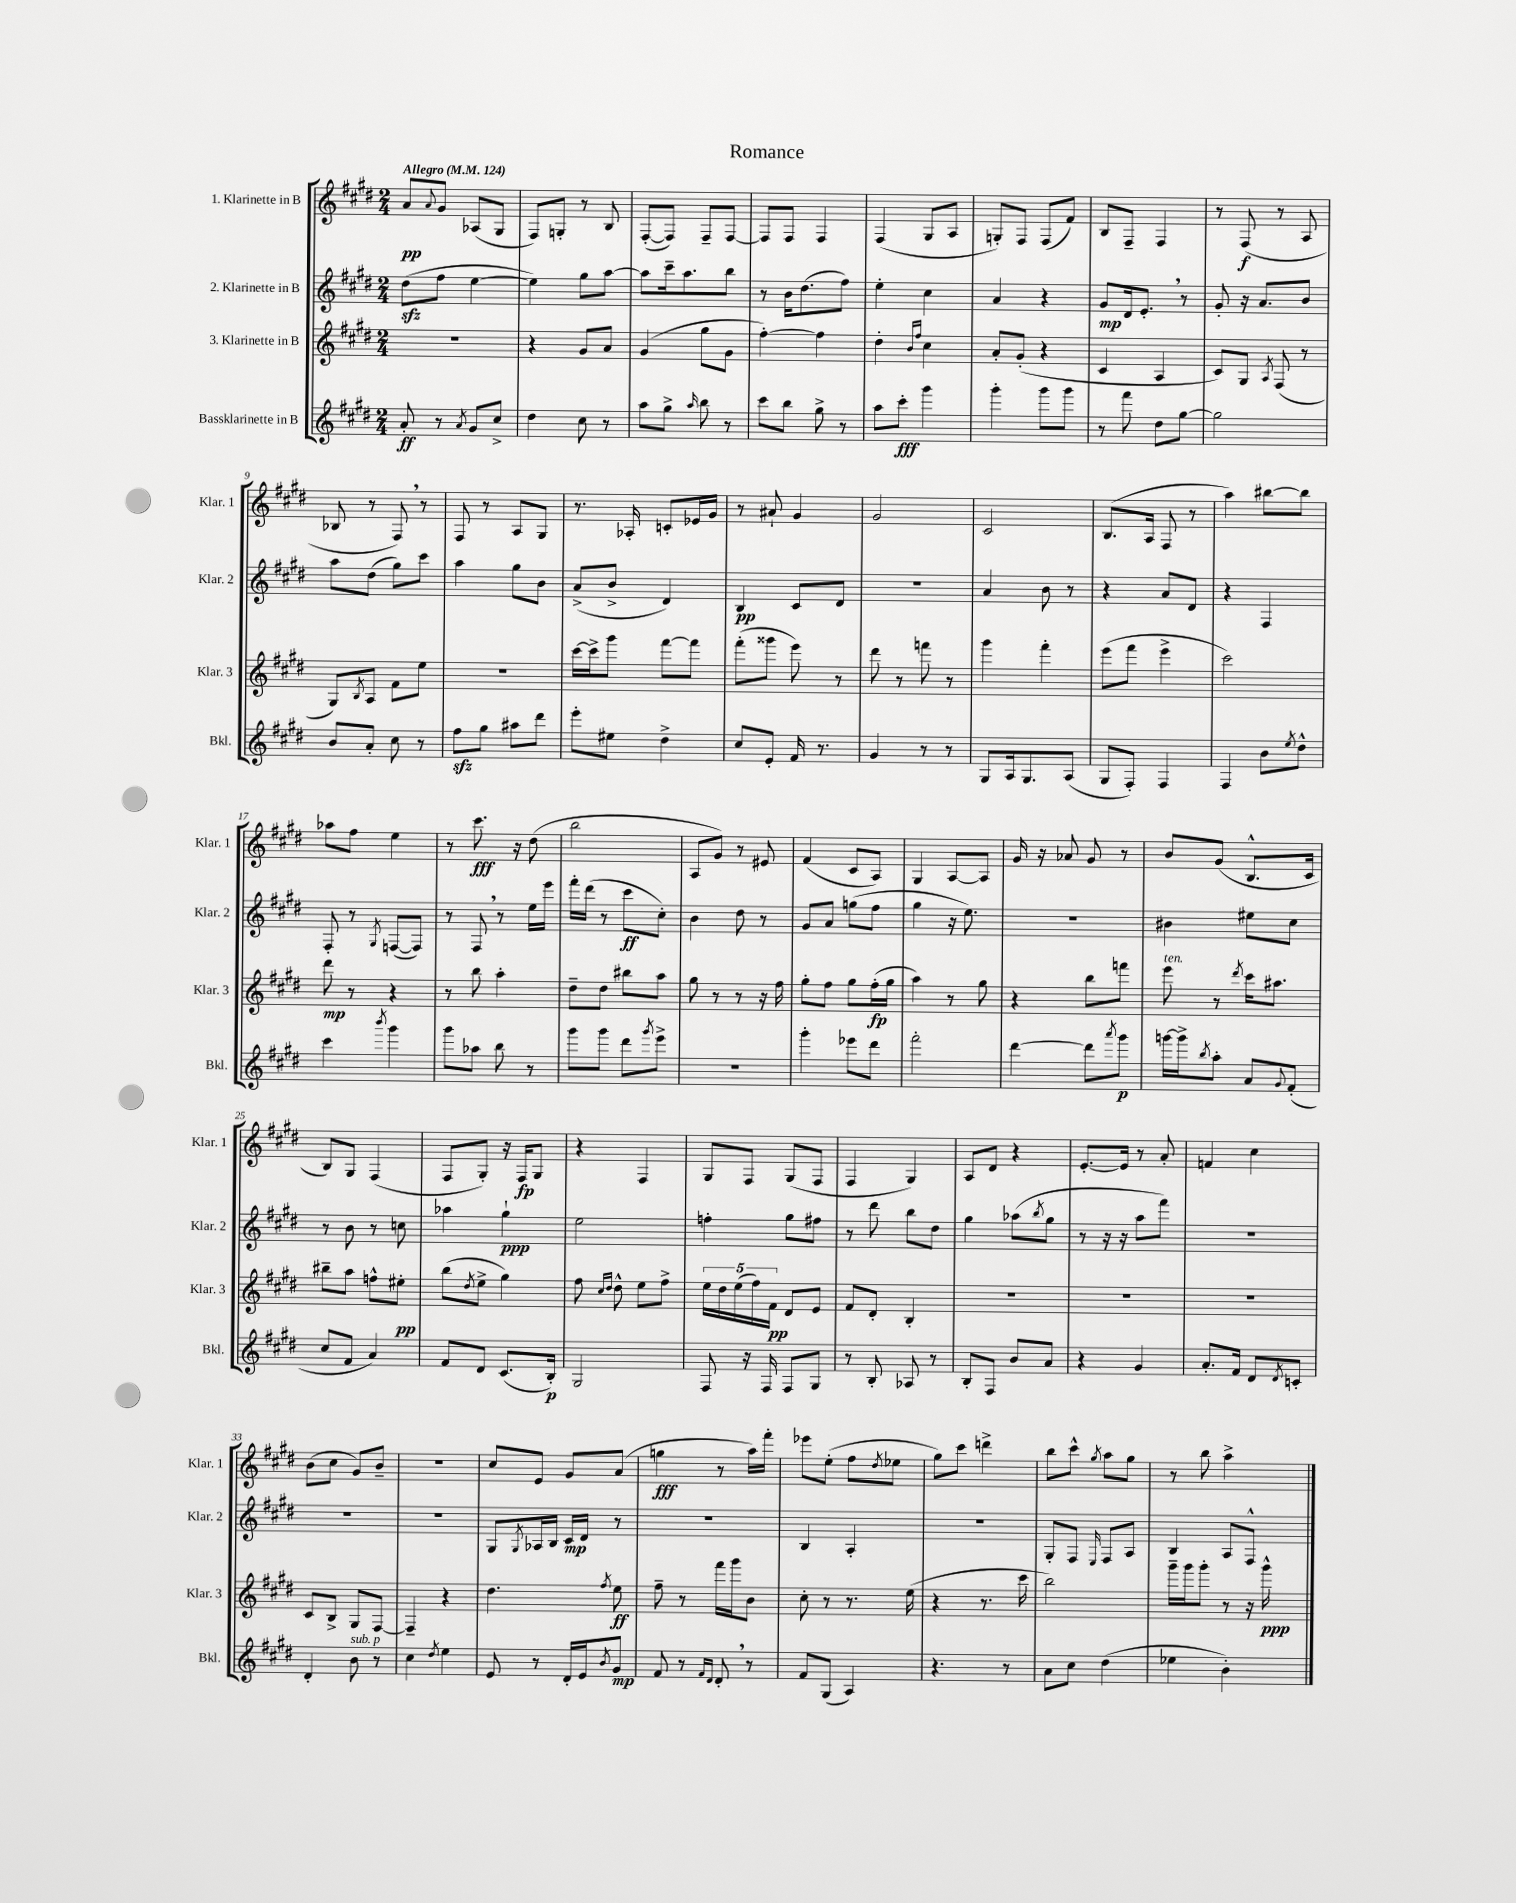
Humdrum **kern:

**kern	**dynam	**kern	**dynam	**kern	**dynam	**kern	**dynam
*part4	*part4	*part3	*part3	*part2	*part2	*part1	*part1
*staff4	*staff4	*staff3	*staff3	*staff2	*staff2	*staff1	*staff1
*I"Bassklarinette in B	*	*I"3. Klarinette in B	*	*I"2. Klarinette in B	*	*I"1. Klarinette in B	*
*I'Bkl.	*	*I'Klar. 3	*	*I'Klar. 2	*	*I'Klar. 1	*
*clefG2	*	*clefG2	*	*clefG2	*	*clefG2	*
*k[f#c#g#d#]	*	*k[f#c#g#d#]	*	*k[f#c#g#d#]	*	*k[f#c#g#d#]	*
*M2/4	*	*M2/4	*	*M2/4	*	*M2/4	*
*MM124	*	*MM124	*	*MM124	*	*MM124	*
=1	=1	=1	=1	=1	=1	=1	=1
!	!	!	!	!	!	!LO:TX:a:B:t=Allegro	!
8a'/	ff	2r	.	(8dd#zz\L	.	8a/L	pp
.	.	.	.	.	.	8qqa/	.
8r	.	.	.	8ff#\J	.	8g#/J	.
8qa/	.	.	.	.	.	.	.
8g#/L	.	.	.	[4ee\	.	(8A-X/L	.
8cc#^/J	.	.	.	.	.	8G#/J	.
=2	=2	=2	=2	=2	=2	=2	=2
4dd#\	.	4r	.	4ee\])	.	8F#/L)	.
.	.	.	.	.	.	8Gn'/J	.
8cc#\	.	8g#/L	.	8gg#\L	.	8r	.
8r	.	8a/J	.	[8aa\J	.	8B/	.
=3	=3	=3	=3	=3	=3	=3	=3
8aa\L	.	(4g#/	.	8aa\L]	.	([8F#'/L	.
8gg#^\J	.	.	.	16ccc#~\k	.	8F#/J])	.
.	.	.	.	8.aa\	.	.	.
16qqaa/	.	.	.	.	.	.	.
8bb\	.	8gg#\L	.	.	.	8F#~/L	.
8r	.	8g#\J	.	8bb\J	.	[8F#/J	.
=4	=4	=4	=4	=4	=4	=4	=4
8ccc#\L	.	[4ff#'\)	.	8r	.	8F#/L]	.
8bb\J	.	.	.	16b\KL	.	8F#/J	.
.	.	.	.	(8.dd#\	.	.	.
8gg#^\	.	4ff#\]	.	.	.	4F#/	.
8r	.	.	.	8ff#\J)	.	.	.
=5	=5	=5	=5	=5	=5	=5	=5
8aa\L	.	4dd#'\	.	4ee'\	.	(4F#/	.
8ccc#'\J	fff	.	.	.	.	.	.
.	.	16qqb/LL	.	.	.	.	.
.	.	16qqff#/JJ	.	.	.	.	.
4ggg#\	.	4cc#\	.	4cc#\	.	8G#/L	.
.	.	.	.	.	.	8A/J	.
=6	=6	=6	=6	=6	=6	=6	=6
4ggg#'\	.	8a'/L	.	4a/	.	8Gn'/L)	.
.	.	(8g#'/J	.	.	.	8F#/J	.
8ggg#\L	.	4r	.	4r	.	(8F#/L	.
8ggg#\J	.	.	.	.	.	8f#/J)	.
=7	=7	=7	=7	=7	=7	=7	=7
8r	.	4c#/	.	8g#/L	mp	8B/L	.
8fff#\	.	.	.	16d#/k	.	8F#~/J	.
.	.	.	.	8.e',/J	.	.	.
8dd#\L	.	4A/	.	.	.	4F#/	.
[8gg#\J	.	.	.	8r	.	.	.
=8	=8	=8	=8	=8	=8	=8	=8
2gg#\]	.	8c#/L)	.	8g#'/	.	8r	.
.	.	8G#/J	.	16r	.	(8F#/	f
.	.	.	.	8.a/L	.	.	.
.	.	8qA/	.	.	.	.	.
.	.	(8F#/	.	.	.	8r	.
.	.	8r	.	8b/J	.	8A/	.
!!LO:LB:g=z
=9	=9	=9	=9	=9	=9	=9	=9
8b/L	.	8G#/L)	.	8aa\L	.	8B-X/	.
.	.	8qB/	.	.	.	.	.
8a'/J	.	8A/J	.	(8dd#\J	.	8r	.
8cc#\	.	8f#\L	.	8gg#\L)	.	8F#,/)	.
8r	.	8ee\J	.	8ccc#\J	.	8r	.
=10	=10	=10	=10	=10	=10	=10	=10
8ff#zz\L	.	2r	.	4aa\	.	8F#/	.
8gg#\J	.	.	.	.	.	8r	.
8aa#X\L	.	.	.	8gg#\L	.	8A/L	.
8ddd#\J	.	.	.	8b\J	.	8G#/J	.
=11	=11	=11	=11	=11	=11	=11	=11
8eee'\L	.	[16ccc#\LL	.	(8a^/L	.	8.r	.
.	.	16ccc#^\J]	.	.	.	.	.
8ee#X\J	.	8ggg#\J	.	8b^/J	.	.	.
.	.	.	.	.	.	16A-X'/	.
4dd#^\	.	[8fff#\L	.	4d#/)	.	8cn'/L	.
.	.	8fff#\J]	.	.	.	16e-X/L	.
.	.	.	.	.	.	16g#/JJ	.
=12	=12	=12	=12	=12	=12	=12	=12
8cc#/L	.	(8fff#'\L	.	4B/	pp	8r	.
8e'/J	.	8ggg##X\J	.	.	.	8a#X`/	.
16f#/	.	8eee\)	.	8c#/L	.	4g#/	.
8.r	.	.	.	.	.	.	.
.	.	8r	.	8d#/J	.	.	.
=13	=13	=13	=13	=13	=13	=13	=13
4g#/	.	8ddd#\	.	2r	.	2g#/	.
.	.	8r	.	.	.	.	.
8r	.	8fffn\	.	.	.	.	.
8r	.	8r	.	.	.	.	.
=14	=14	=14	=14	=14	=14	=14	=14
8G#/L	.	4ggg#\	.	4a/	.	2c#/	.
16A/k	.	.	.	.	.	.	.
8.G#/	.	.	.	.	.	.	.
.	.	4fff#'\	.	8b\	.	.	.
(8A/J	.	.	.	8r	.	.	.
=15	=15	=15	=15	=15	=15	=15	=15
8G#/L	.	(8eee\L	.	4r	.	(8.B/L	.
8F#'/J)	.	8fff#\J	.	.	.	.	.
.	.	.	.	.	.	16A/Jk	.
4F#/	.	4eee^\	.	8a/L	.	8F#/	.
.	.	.	.	8d#/J	.	8r	.
=16	=16	=16	=16	=16	=16	=16	=16
4F#/	.	2ccc#\)	.	4r	.	4aa\)	.
8b\L	.	.	.	4F#/	.	[8bb#X\L	.
8qee/	.	.	.	.	.	.	.
8dd#^^\J	.	.	.	.	.	8bb#\J]	.
!!LO:LB:g=z
=17	=17	=17	=17	=17	=17	=17	=17
4ccc#\	.	8ddd#\	mp	8F#'/	.	8aa-X\L	.
.	.	8r	.	8r	.	8ff#\J	.
8qbbb/	.	.	.	8qG#/	.	.	.
4ggg#\	.	4r	.	([8Fn/L	.	4ee\	.
.	.	.	.	8F/J])	.	.	.
=18	=18	=18	=18	=18	=18	=18	=18
8ggg#\L	.	8r	.	8r	.	8r	.
8aa-X\J	.	8bb\	.	8F#,/	.	8.ccc#\	fff
8bb\	.	4aa'\	.	8r	.	.	.
.	.	.	.	.	.	16r	.
8r	.	.	.	16ee\LL	.	(8dd#\	.
.	.	.	.	16eee\JJ	.	.	.
=19	=19	=19	=19	=19	=19	=19	=19
8ggg#\L	.	8dd#~\L	.	16fff#'\LL	.	2bb\	.
.	.	.	.	(16ddd#\JJ	.	.	.
8ggg#\J	.	8dd#\J	.	8r	.	.	.
8ddd#\L	.	8bb#X\L	.	8ccc#\L	ff	.	.
8qggg#/	.	.	.	.	.	.	.
8eee^\J	.	8aa\J	.	8cc#'\J)	.	.	.
=20	=20	=20	=20	=20	=20	=20	=20
2r	.	8gg#\	.	4b\	.	8A/L	.
.	.	8r	.	.	.	8g#/J)	.
.	.	8r	.	8dd#\	.	8r	.
.	.	16r	.	8r	.	8e#X/	.
.	.	16ff#\	.	.	.	.	.
=21	=21	=21	=21	=21	=21	=21	=21
4ggg#'\	.	8gg#'\L	.	8g#/L	.	(4f#/	.
.	.	8ff#\J	.	8a/J	.	.	.
8eee-X\L	.	8gg#\L	.	(8ggn\L	.	8c#/L	.
8ddd#\J	.	(16ff#'\L	fp	8ff#\J	.	8A/J)	.
.	.	16gg#\JJ	.	.	.	.	.
=22	=22	=22	=22	=22	=22	=22	=22
2fff#'\	.	4aa\)	.	4gg#\	.	4G#/	.
.	.	8r	.	16r	.	[8A/L	.
.	.	.	.	8.ee\)	.	.	.
.	.	8gg#\	.	.	.	8A/J]	.
=23	=23	=23	=23	=23	=23	=23	=23
[4ddd#\	.	4r	.	2r	.	16g#/	.
.	.	.	.	.	.	16r	.
.	.	.	.	.	.	8a-X/	.
8ddd#\L]	.	8bb\L	.	.	.	8g#/	.
8qaaa/	.	.	.	.	.	.	.
8ggg#\J	p	8fffn\J	.	.	.	8r	.
=24	=24	=24	=24	=24	=24	=24	=24
!	!	!LO:TX:a:i:t=ten.	!	!	!	!	!
[16gggn\LL	.	8eee\	.	4b#X\	.	8b/L	.
16ggg^\J]	.	.	.	.	.	.	.
8qbb/	.	.	.	.	.	.	.
8aa'\J	.	8r	.	.	.	(8g#/J	.
.	.	8qddd#/	.	.	.	.	.
8a/L	.	16ccc#\KL	.	8ee#X\L	.	8.B^^/L	.
.	.	8.aa#X\J	.	.	.	.	.
8qqg#/	.	.	.	.	.	.	.
(8f#'/J	.	.	.	8cc#\J	.	.	.
.	.	.	.	.	.	16c#/Jk	.
!!LO:LB:g=z
=25	=25	=25	=25	=25	=25	=25	=25
8cc#/L	.	8bb#X~\L	.	8r	.	8B/L)	.
8f#/J	.	8aa\J	.	8b\	.	8G#/J	.
4a/)	.	8ffn^^\L	.	8r	.	(4F#/	.
.	.	8ee#X'\J	pp	8ccn\	.	.	.
=26	=26	=26	=26	=26	=26	=26	=26
8f#/L	.	(8bb\L	.	4aa-X\	.	8F#/L	.
.	.	8qdd#/	.	.	.	.	.
8d#/J	.	8ee^\J	.	.	.	8G#'/J)	.
(8.c#/L	.	4gg#\)	.	4gg#`\	ppp	16r	.
.	.	.	.	.	.	16F#/KL	fp
.	.	.	.	.	.	8G#/J	.
16B'/Jk)	p	.	.	.	.	.	.
=27	=27	=27	=27	=27	=27	=27	=27
2G#/	.	8ff#\	.	2ee\	.	4r	.
.	.	16qqcc#/LL	.	.	.	.	.
.	.	16qqdd#/JJ	.	.	.	.	.
.	.	8dd#^^\	.	.	.	.	.
.	.	8ee\L	.	.	.	4F#/	.
.	.	8ff#^\J	.	.	.	.	.
=28	=28	=28	=28	=28	=28	=28	=28
8F#/	.	20ee\LL	.	4ffn'\	.	8G#/L	.
.	.	20dd#\	.	.	.	.	.
.	.	(20ee\	.	.	.	.	.
16r	.	.	.	.	.	8F#/J	.
.	.	20ff#\)	.	.	.	.	.
16F#/	.	.	.	.	.	.	.
.	.	20f#\JJ	pp	.	.	.	.
8F#/L	.	8d#/L	.	8gg#\L	.	(8G#/L	.
8G#/J	.	8e/J	.	8ff#X\J	.	8F#/J	.
=29	=29	=29	=29	=29	=29	=29	=29
8r	.	8f#/L	.	8r	.	4F#/	.
8B'/	.	8d#'/J	.	8ddd#\	.	.	.
8A-X/	.	4B'/	.	8bb\L	.	4G#/)	.
8r	.	.	.	8dd#\J	.	.	.
=30	=30	=30	=30	=30	=30	=30	=30
8B'/L	.	2r	.	4gg#\	.	8A/L	.
8F#/J	.	.	.	.	.	8d#/J	.
8b/L	.	.	.	(8aa-X\L	.	4r	.
.	.	.	.	8qbb/	.	.	.
8a/J	.	.	.	8gg#\J	.	.	.
=31	=31	=31	=31	=31	=31	=31	=31
4r	.	2r	.	8r	.	[8.e'/L	.
.	.	.	.	16r	.	.	.
.	.	.	.	16r	.	16e/Jk]	.
4g#/	.	.	.	8aa\L	.	8r	.
.	.	.	.	8fff#\J)	.	8a'/	.
=32	=32	=32	=32	=32	=32	=32	=32
8.a'/L	.	2r	.	2r	.	4fn/	.
16f#/Jk	.	.	.	.	.	.	.
8d#/L	.	.	.	.	.	4cc#\	.
8qd#/	.	.	.	.	.	.	.
8cn'/J	.	.	.	.	.	.	.
!!LO:LB:g=z
=33	=33	=33	=33	=33	=33	=33	=33
4d#'/	.	8c#/L	.	2r	.	(8b\L	.
.	.	8B^/J	.	.	.	8cc#\J	.
!LO:TX:a:i:t=sub. p	!	!	!	!	!	!	!
8b\	.	8G#/L	.	.	.	8g#/L)	.
8r	.	[8F#/J	.	.	.	8b~/J	.
=34	=34	=34	=34	=34	=34	=34	=34
4cc#\	.	4F#~/]	.	2r	.	2r	.
8qdd#/	.	.	.	.	.	.	.
4ee\	.	4r	.	.	.	.	.
=35	=35	=35	=35	=35	=35	=35	=35
8e/	.	4.dd#\	.	8G#/L	.	8cc#/L	.
.	.	.	.	8qG#/	.	.	.
8r	.	.	.	16A-X/L	.	8e/J	.
.	.	.	.	16B/JJ	.	.	.
16d#'/LL	.	.	.	16c#/LL	mp	8g#/L	.
16e/J	.	.	.	16d#/JJ	.	.	.
8qb/	.	8qff#/	.	.	.	.	.
8g#/J	mp	8ee\	ff	8r	.	(8a/J	.
=36	=36	=36	=36	=36	=36	=36	=36
8f#/	.	8ff#~\	.	2r	.	4ggn\	fff
8r	.	8r	.	.	.	.	.
16qqf#/LL	.	.	.	.	.	.	.
16qqd#/JJ	.	.	.	.	.	.	.
8d#',/	.	16fff#\LL	.	.	.	8r	.
.	.	16ggg#\J	.	.	.	.	.
8r	.	8b\J	.	.	.	16aa\LL)	.
.	.	.	.	.	.	16fff#'\JJ	.
=37	=37	=37	=37	=37	=37	=37	=37
8f#/L	.	8cc#'\	.	4B/	.	8eee-X\L	.
(8G#/J	.	8r	.	.	.	(8ee'\J	.
4A/)	.	8.r	.	4A'/	.	8ff#\L	.
.	.	.	.	.	.	8qdd#/	.
.	.	.	.	.	.	8ee-X\J	.
.	.	(16ee\	.	.	.	.	.
=38	=38	=38	=38	=38	=38	=38	=38
4.r	.	4r	.	2r	.	8gg#\L)	.
.	.	.	.	.	.	8ccc#\J	.
.	.	8.r	.	.	.	4dddn^\	.
8r	.	.	.	.	.	.	.
.	.	16ccc#\	.	.	.	.	.
=39	=39	=39	=39	=39	=39	=39	=39
8a\L	.	2bb\)	.	8G#'/L	.	8bb\L	.
8cc#\J	.	.	.	8F#/J	.	8ccc#^^\J	.
.	.	.	.	16qqE/	.	8qgg#/	.
(4dd#\	.	.	.	8F#/L	.	8aa\L	.
.	.	.	.	8A/J	.	8gg#\J	.
=40	=40	=40	=40	=40	=40	=40	=40
4ee-X\	.	16ggg#~\LL	.	4B/	.	8r	.
.	.	16ggg#\J	.	.	.	.	.
.	.	8ggg#'\J	.	.	.	8bb\	.
4b'\)	.	8r	.	8A/L	.	4aa^\	.
.	.	16r	.	8F#^^/J	.	.	.
.	.	16ggg#^^\	ppp	.	.	.	.
==	==	==	==	==	==	==	==
*-	*-	*-	*-	*-	*-	*-	*-
